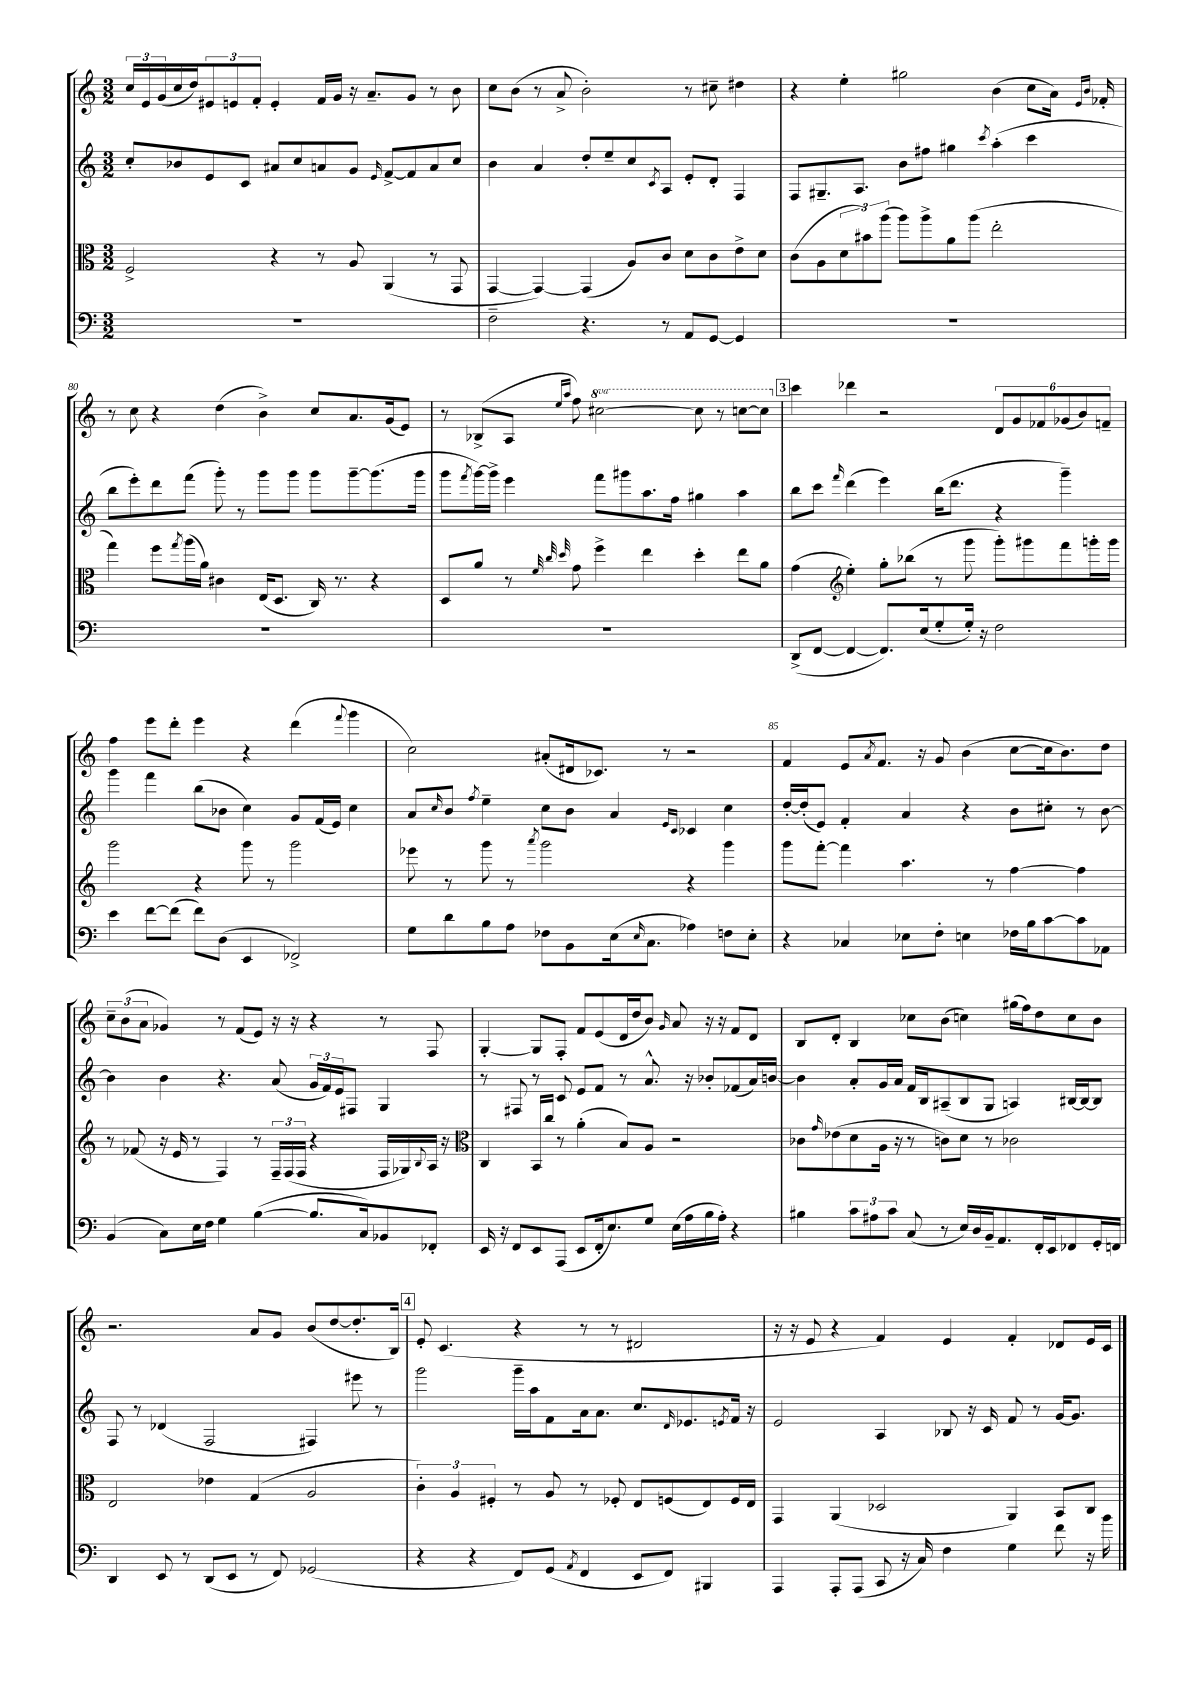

**kern	**kern	**kern	**kern
*staff4	*staff3	*staff2	*staff1
*clefF4	*clefC3	*clefG2	*clefG2
*k[]	*k[]	*k[]	*k[]
*M3/2	*M3/2	*M3/2	*M3/2
1.r	2F^	8cc'	24cc
.	.	.	24e
.	.	.	(24g
.	.	8b-	16cc
.	.	.	16dd)
.	.	8e	12e#
.	.	.	12e
.	.	8c	.
.	.	.	12f'
.	4r	8a#	4e'
.	.	8cc	.
.	8r	8a	16f
.	.	.	16g
.	8A	8g	16r
.	.	.	8.a~
.	.	16qqe	.
.	(4AA	[8f^	.
.	.	8f]	8g
.	8r	8a	8r
.	8GG	8cc	8b
=	=	=	=
2F~	[4GG	4b	8cc
.	.	.	(8b
.	4GG_)	4a	8r
.	.	.	8a^
4.r	(4GG]	8dd'	2b')
.	.	8ee~	.
.	8A)	8cc	.
.	.	8qc	.
8r	8c	8A	.
8AA	8d	8e'	8r
[8GG	8c	8d'	8cc#~
4GG]	8e^	4F	4dd#
.	8d	.	.
=	=	=	=
1.r	(8c	8F	4r
.	8A	8.G#~	.
.	12d	.	4ee'
.	.	8.A	.
.	12b#)	.	.
.	(12aa	.	.
.	8aa)	8b	2gg#
.	8aa^	8ff#	.
.	8a	4gg#	.
.	(8aa	.	.
.	.	8qccc	.
.	2ee'	(4aa'	(4b
.	.	4ccc	8cc
.	.	.	16a)
.	.	.	16qqe
.	.	.	16qqb
.	.	.	16f-'
=	=	=	=
1.r	4gg)	8bb	8r
.	.	8eee')	8cc
.	8ff	8ddd	4r
.	8qgg	.	.
.	(16aa	(8fff	.
.	16a)	.	.
.	4c#	8ggg')	(4dd
.	.	8r	.
.	(16E	8ggg	4b^)
.	8.D	.	.
.	.	8ggg	.
.	16C)	8ggg	8cc
.	8.r	.	.
.	.	[8ggg~	8.a
.	4r	(8.ggg]	.
.	.	.	(16g
.	.	.	8e)
.	.	16ggg	.
=	=	=	=
1.r	8D	8ggg	8r
.	.	8qfff	.
.	8a	[16ggg)	(8B-^
.	.	16ggg^]	.
.	8r	4eee	8A
.	32qqf	.	.
.	32qqcc	.	16qqee
.	32qqdd	.	16qqaa
.	8g	.	8ff)
.	4ff^	8fff	[2ccc#
.	.	8ggg#	.
.	4ee	8.aa	.
.	.	16ff	.
.	4dd'	4gg#	8ccc#]
.	.	.	8r
.	8ee	4aa	[8ccc
.	8a	.	8ccc]
=	=	=	=
(8DD^	(4g	8bb	4ccc
[8FF	.	8ccc	.
*	*clefG2	*	*
.	.	16qqfff	.
4FF_	4ee')	(4ddd	4ddd-
8.FF])	8gg'	4eee)	2r
.	(8bb-	.	.
(16E	.	.	.
8G'	8r	(16bb	.
.	.	8.ddd	.
16G')	8ggg	.	.
16r	.	.	.
2F	8ggg')	4r	12d
.	.	.	12g
.	8ggg#	.	.
.	.	.	12f-
.	8fff	4ggg~)	(12g-
.	.	.	12b)
.	16ggg'	.	.
.	.	.	12f~
.	16ggg	.	.
=	=	=	=
4e	2ggg	4ggg	4ff
[8f	.	4fff	8eee
(8f]	.	.	8ddd'
8f)	4r	(8bb	4eee
(8D	.	8b-	.
4EE	8ggg	4cc)	4r
.	8r	.	.
2FF-^)	2ggg	8g	(4ddd
.	.	(16f	.
.	.	16e)	.
.	.	.	8qqfff
.	.	4cc	4ggg
=	=	=	=
8G	8eee-	8a	2cc)
.	.	16qqcc	.
8d	8r	8b	.
.	.	8qff	.
8B	8ggg	4ee~	.
8A	8r	.	.
.	8qaaa	.	.
8F-	2ggg	8cc	(8a#'
8BB	.	8b	16d#
.	.	.	8.c-)
(16E	.	4a	.
16qqE	.	.	.
8.C	.	.	.
.	.	.	8r
.	.	16qqe	.
.	.	16qqc	.
4A-)	4r	4c-	2r
8F	4ggg	4cc	.
8E'	.	.	.
=	=	=	=
4r	8ggg	[16dd'	4f
.	.	(16dd']	.
.	[8fff'	8e)	.
4C-	4fff]	4f'	8e
.	.	.	8qa
.	.	.	8.f
8E-	4.aa	4a	.
.	.	.	16r
8F'	.	.	8g
4E	.	4r	(4b
.	8r	.	.
16F-	[4ff	8b	[8cc
16B	.	.	.
[8c	.	8cc#'	16cc]
.	.	.	8.b)
8c]	4ff]	8r	.
8AA-	.	[8b	8dd
=	=	=	=
(4BB	8r	4b]	12cc~
.	.	.	(12b
.	(8f-	.	.
.	.	.	12a
8C)	16r	4b	4g-)
.	16e	.	.
16E	8r	.	.
16F	.	.	.
4G	4F)	4.r	8r
.	.	.	(8f
([4B	8r	.	8e)
.	24F~	(8a	16r
.	(24F	.	.
.	.	.	16r
.	24F	.	.
8.B]	4r	24g	4r
.	.	24f)	.
.	.	24e	.
.	.	8F#	.
16C)	.	.	.
8BB-	16F	4G	8r
.	16G-)	.	.
.	8qqB	.	.
8FF-'	16A	.	8F
.	16r	.	.
=	=	=	=
*	*clefC3	*	*
16EE	4C	8r	[4G'
16r	.	.	.
8FF	.	8F#	.
8EE	16BB	8r	8G]
.	16cc	.	.
(8AAA	8r	8c	8F'
8EE	(4a'	8e	8f
16FF'	.	8f	(8e
8.E)	.	.	.
.	8B)	8r	16d
.	.	.	16dd
8G	8A	8.a^^	8b)
.	.	.	16qqg
(16E	2r	.	8a
16A	.	16r	.
16B	.	8b-'	16r
16A')	.	.	16r
4r	.	(8f-	8f
.	.	16a)	8d
.	.	[16b	.
=	=	=	=
4B#	8c-	4b]	8B
.	16qqg	.	.
.	(8e-	.	8d'
12c	8d	8a'	4B
12A#	.	.	.
.	16A	16g	.
12c	.	.	.
.	16r	16a	.
(8C	8r	16f	8cc-
.	.	16B	.
8r	8c)	(8A#~	(8b
16E)	8d	8B	4cc)
16D	.	.	.
16BB~	8r	8G	.
8.AA	.	.	.
.	2c-	4A)	(16gg#
.	.	.	16ff)
16FF'	.	.	8dd
16EE	.	.	.
8FF-	.	[16B#	8cc
.	.	16B#_	.
16GG'	.	8B#]	8b
16FF	.	.	.
=	=	=	=
4DD	2E	8F	2.r
.	.	8r	.
8EE	.	(4d-	.
8r	.	.	.
(8DD	4e-	2F	.
8EE	.	.	.
8r	(4G	.	8a
8FF)	.	.	8g
(2GG-	2A	4F#)	(8b
.	.	.	[8dd
.	.	8eee#	8.dd']
.	.	8r	.
.	.	.	16B)
=	=	=	=
4r	6c')	2ggg	8e'
.	.	.	(4.c
.	6A	.	.
4r	.	.	.
.	6F#'	.	.
8FF)	8r	16ggg~	4r
.	.	16aa	.
(8GG	8A	8f	.
8qAA	.	.	.
4FF	8r	16a	8r
.	.	8.a	.
.	8F-'	.	8r
8EE	8E	8.cc	2d#
8FF)	(8F	.	.
.	.	16qqd	.
.	.	8.e-	.
4BBB#	8E)	.	.
.	.	8qe	.
.	16F	16f	.
.	16E	16r	.
=	=	=	=
4AAA	4GG	2e	16r
.	.	.	16r
.	.	.	8e
8AAA'	(4AA	.	4r
(8AAA	.	.	.
8CC	2D-	4A	4f)
16r	.	.	.
16C)	.	.	.
4F	.	8B-	4e
.	.	16r	.
.	.	16c	.
4G	4AA)	8f	4f'
.	.	8r	.
8f	8BB	[16g	8d-
.	.	8.g]	.
16r	8C	.	16e
16b	.	.	16c
==	==	==	==
*-	*-	*-	*-
